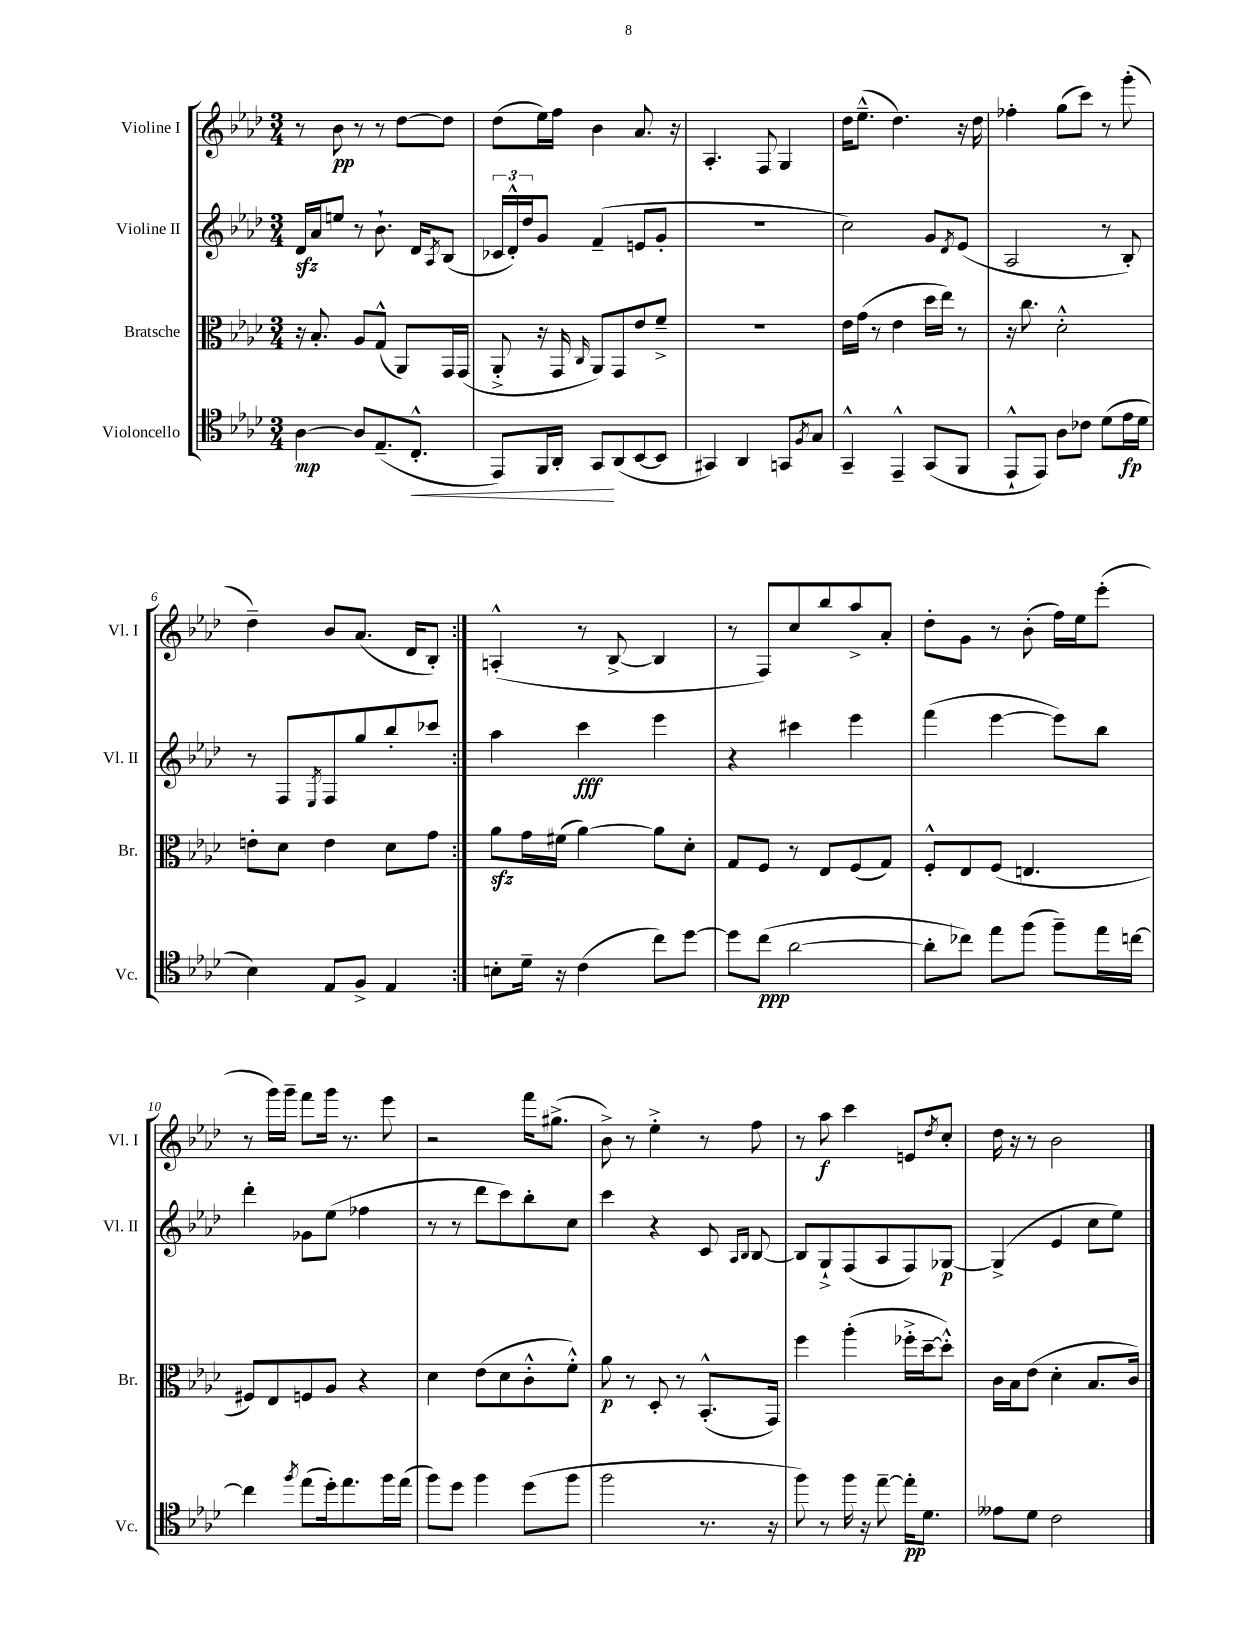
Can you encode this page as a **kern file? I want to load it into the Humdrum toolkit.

**kern	**dynam	**kern	**dynam	**kern	**dynam	**kern	**dynam
*part4	*part4	*part3	*part3	*part2	*part2	*part1	*part1
*staff4	*staff4	*staff3	*staff3	*staff2	*staff2	*staff1	*staff1
*I"Violoncello	*	*I"Bratsche	*	*I"Violine II	*	*I"Violine I	*
*I'Vc.	*	*I'Br.	*	*I'Vl. II	*	*I'Vl. I	*
*clefC4	*	*clefC3	*	*clefG2	*	*clefG2	*
*k[b-e-a-d-]	*	*k[b-e-a-d-]	*	*k[b-e-a-d-]	*	*k[b-e-a-d-]	*
*M3/4	*	*M3/4	*	*M3/4	*	*M3/4	*
=1	=1	=1	=1	=1	=1	=1	=1
[4A-\	mp	16r	.	16d-zz/LL	.	8r	.
.	.	8.B-'/	.	16a-/J	.	.	.
.	.	.	.	8een/J	.	8b-\	pp
8A-/L]	.	8A-/L	.	8r	.	8r	.
(8.E-~/	.	(8G^^/J	.	8.b-`\	.	8r	.
.	.	8AA-/L)	.	.	.	[8dd-\L	.
!	!LO:HP:b	!	!	!	!	!	!
8.C'^^/J	<	.	.	16d-/KL	.	.	.
.	.	.	.	8qA-/	.	.	.
.	.	16GG/L	.	(8B-/J	.	8dd-\J]	.
.	.	(16GG/JJ	.	.	.	.	.
=2	=2	=2	=2	=2	=2	=2	=2
8EE-/L)	.	8AA-'^/	.	24c-X/LL	.	(8dd-\L	.
.	.	.	.	24d-'^^/)	.	.	.
.	.	.	.	24dd-/J	.	.	.
16FF/L	.	16r	.	8g/J	.	16ee-\L)	.
16AA-'/JJ	.	16GG/	.	.	.	16ff\JJ	.
.	.	16qqC/	.	.	.	.	.
8GG/L	.	8AA-/L)	.	(4f~/	.	4b-\	.
(8AA-/	[	8GG/	.	.	.	.	.
[8BB-/	.	8e-/	.	8en/L	.	8.a-/	.
8BB-/J]	.	8f~^/J	.	8g'/J	.	.	.
.	.	.	.	.	.	16r	.
=3	=3	=3	=3	=3	=3	=3	=3
4GG#X/)	.	2.r	.	2.r	.	4.A-'/	.
4AA-/	.	.	.	.	.	.	.
.	.	.	.	.	.	8F/	.
8GGn/L	.	.	.	.	.	4G/	.
8qF/	.	.	.	.	.	.	.
8G/J	.	.	.	.	.	.	.
=4	=4	=4	=4	=4	=4	=4	=4
4GG~^^/	.	16e-\LL	.	2cc\)	.	16dd-\KL	.
.	.	(16g\JJ	.	.	.	(8.ee-~^^\J	.
.	.	8r	.	.	.	.	.
4EE-~^^/	.	4e-\	.	.	.	4.dd-\)	.
(8GG/L	.	16dd-\LL	.	8g/L	.	.	.
.	.	16ee-\JJ)	.	.	.	.	.
.	.	.	.	8qd-/	.	.	.
8FF/J	.	8r	.	(8e-/J	.	16r	.
.	.	.	.	.	.	16dd-\	.
=5	=5	=5	=5	=5	=5	=5	=5
8EE-`^^/L	.	16r	.	2A-/	.	4ff-X'\	.
.	.	8.cc\	.	.	.	.	.
8EE-/J)	.	.	.	.	.	.	.
8A-\L	.	2d-'^^\	.	.	.	(8gg\L	.
8c-X\J	.	.	.	.	.	8ccc\J)	.
(8d-\L	.	.	.	8r	.	8r	.
16e-\L	fp	.	.	8B-'/)	.	(8ggg'\	.
16d-\JJ	.	.	.	.	.	.	.
!!LO:LB:g=z
=6	=6	=6	=6	=6	=6	=6	=6
4B-\)	.	8en'\L	.	8r	.	4dd-~\)	.
.	.	8d-\J	.	8F/L	.	.	.
.	.	.	.	8qE-/	.	.	.
8E-/L	.	4e\	.	8F/	.	8b-/L	.
8F^/J	.	.	.	8gg/	.	(8.a-/J	.
4E-/	.	8d-\L	.	8bb-'/	.	.	.
.	.	.	.	.	.	16d-/KL	.
.	.	8g\J	.	8ccc-X/J	.	8B-'/J)	.
=7:|!	=7:|!	=7:|!	=7:|!	=7:|!	=7:|!	=7:|!	=7:|!
8Bn'\L	.	8a-zz\L	.	4aa-\	.	(4An'^^/	.
16d-~\Jk	.	16g\L	.	.	.	.	.
16r	.	(16f#X\JJ	.	.	.	.	.
(4c\	.	[4a-\)	.	4ccc\	fff	8r	.
.	.	.	.	.	.	[8B-^/	.
8cc\L)	.	8a-\L]	.	4eee-\	.	4B-/]	.
[8dd-\J	.	8d-'\J	.	.	.	.	.
=8	=8	=8	=8	=8	=8	=8	=8
8dd-\L]	.	8G/L	.	4r	.	8r	.
(8cc\J	ppp	8F/J	.	.	.	8F/L)	.
[2a-\	.	8r	.	4ccc#X\	.	8cc/	.
.	.	8E-/L	.	.	.	8bb-/	.
.	.	(8F/	.	4eee-\	.	8aa-^/	.
.	.	8G/J)	.	.	.	8a-'/J	.
=9	=9	=9	=9	=9	=9	=9	=9
8a-'\L]	.	8F'^^/L	.	(4fff\	.	8dd-'\L	.
8cc-X\J)	.	8E-/	.	.	.	8g\J	.
8ee-\L	.	(8F/J	.	[4eee-\	.	8r	.
(8ff\J	.	4.En/	.	.	.	(8b-'\	.
8ff~\L)	.	.	.	8eee-\L])	.	16ff\LL)	.
.	.	.	.	.	.	16ee-\J	.
16ee-\L	.	.	.	8bb-\J	.	(8eee-'\J	.
[16ccn\JJ	.	.	.	.	.	.	.
!!LO:LB:g=z
=10	=10	=10	=10	=10	=10	=10	=10
4cc\]	.	8F#X/L)	.	4ddd-'\	.	8r	.
.	.	8E-/	.	.	.	16ggg\LL)	.
.	.	.	.	.	.	16ggg~\JJ	.
8qff/	.	.	.	.	.	.	.
(8ee-\L	.	8Fn/	.	8g-X\L	.	8fff\L	.
16dd-'\k)	.	8A-/J	.	(8ee-\J	.	16ggg\Jk	.
8.ee-\	.	.	.	.	.	8.r	.
.	.	4r	.	4ff-X\	.	.	.
16ff\L	.	.	.	.	.	8eee-\	.
(16ee-\JJ	.	.	.	.	.	.	.
=11	=11	=11	=11	=11	=11	=11	=11
8ff\L)	.	4d-\	.	8r	.	2r	.
8dd-\J	.	.	.	8r	.	.	.
4ff\	.	(8e-\L	.	8ddd-\L	.	.	.
.	.	8d-\	.	8ccc\)	.	.	.
(8dd-\L	.	8c'^^\	.	8bb-'\	.	16fff\KL	.
.	.	.	.	.	.	(8.gg#X^\J	.
8ff\J	.	8f'^^\J)	.	8cc\J	.	.	.
=12	=12	=12	=12	=12	=12	=12	=12
2ff\	.	8a-\	p	4ccc\	.	8b-^\)	.
.	.	8r	.	.	.	8r	.
.	.	8D-'/	.	4r	.	4ee-'^\	.
.	.	8r	.	.	.	.	.
8.r	.	(8.BB-'^^/L	.	8c/	.	8r	.
.	.	.	.	16qqA-/LL	.	.	.
.	.	.	.	16qqB-/JJ	.	.	.
.	.	.	.	[8B-/	.	8ff\	.
16r	.	16GG/Jk)	.	.	.	.	.
=13	=13	=13	=13	=13	=13	=13	=13
8ff\)	.	4ff\	.	8B-/L]	.	8r	.
8r	.	.	.	8G`^/	.	8aa-\	f
16ff\	.	(4aa-'\	.	(8F/	.	4ccc\	.
16r	.	.	.	.	.	.	.
[8ee-~\	.	.	.	8A-/	.	.	.
16ee-'\KL]	pp	16ff-X'^\LL	.	8F/)	.	8en/L	.
8.d-\J	.	[16dd-~\J	.	.	.	.	.
.	.	.	.	.	.	8qdd-/	.
.	.	8dd-'^^\J])	.	[8G-X/J	p	8cc'/J	.
=14	=14	=14	=14	=14	=14	=14	=14
8e--X\L	.	16c\LL	.	(4G-^/]	.	16dd-\	.
.	.	16B-\J	.	.	.	16r	.
8d-\J	.	(8e-\J	.	.	.	8r	.
2c\	.	4d-'\	.	4e-/	.	2b-\	.
.	.	8.B-/L	.	8cc\L	.	.	.
.	.	.	.	8ee-\J)	.	.	.
.	.	16c/Jk)	.	.	.	.	.
==	==	==	==	==	==	==	==
*-	*-	*-	*-	*-	*-	*-	*-
